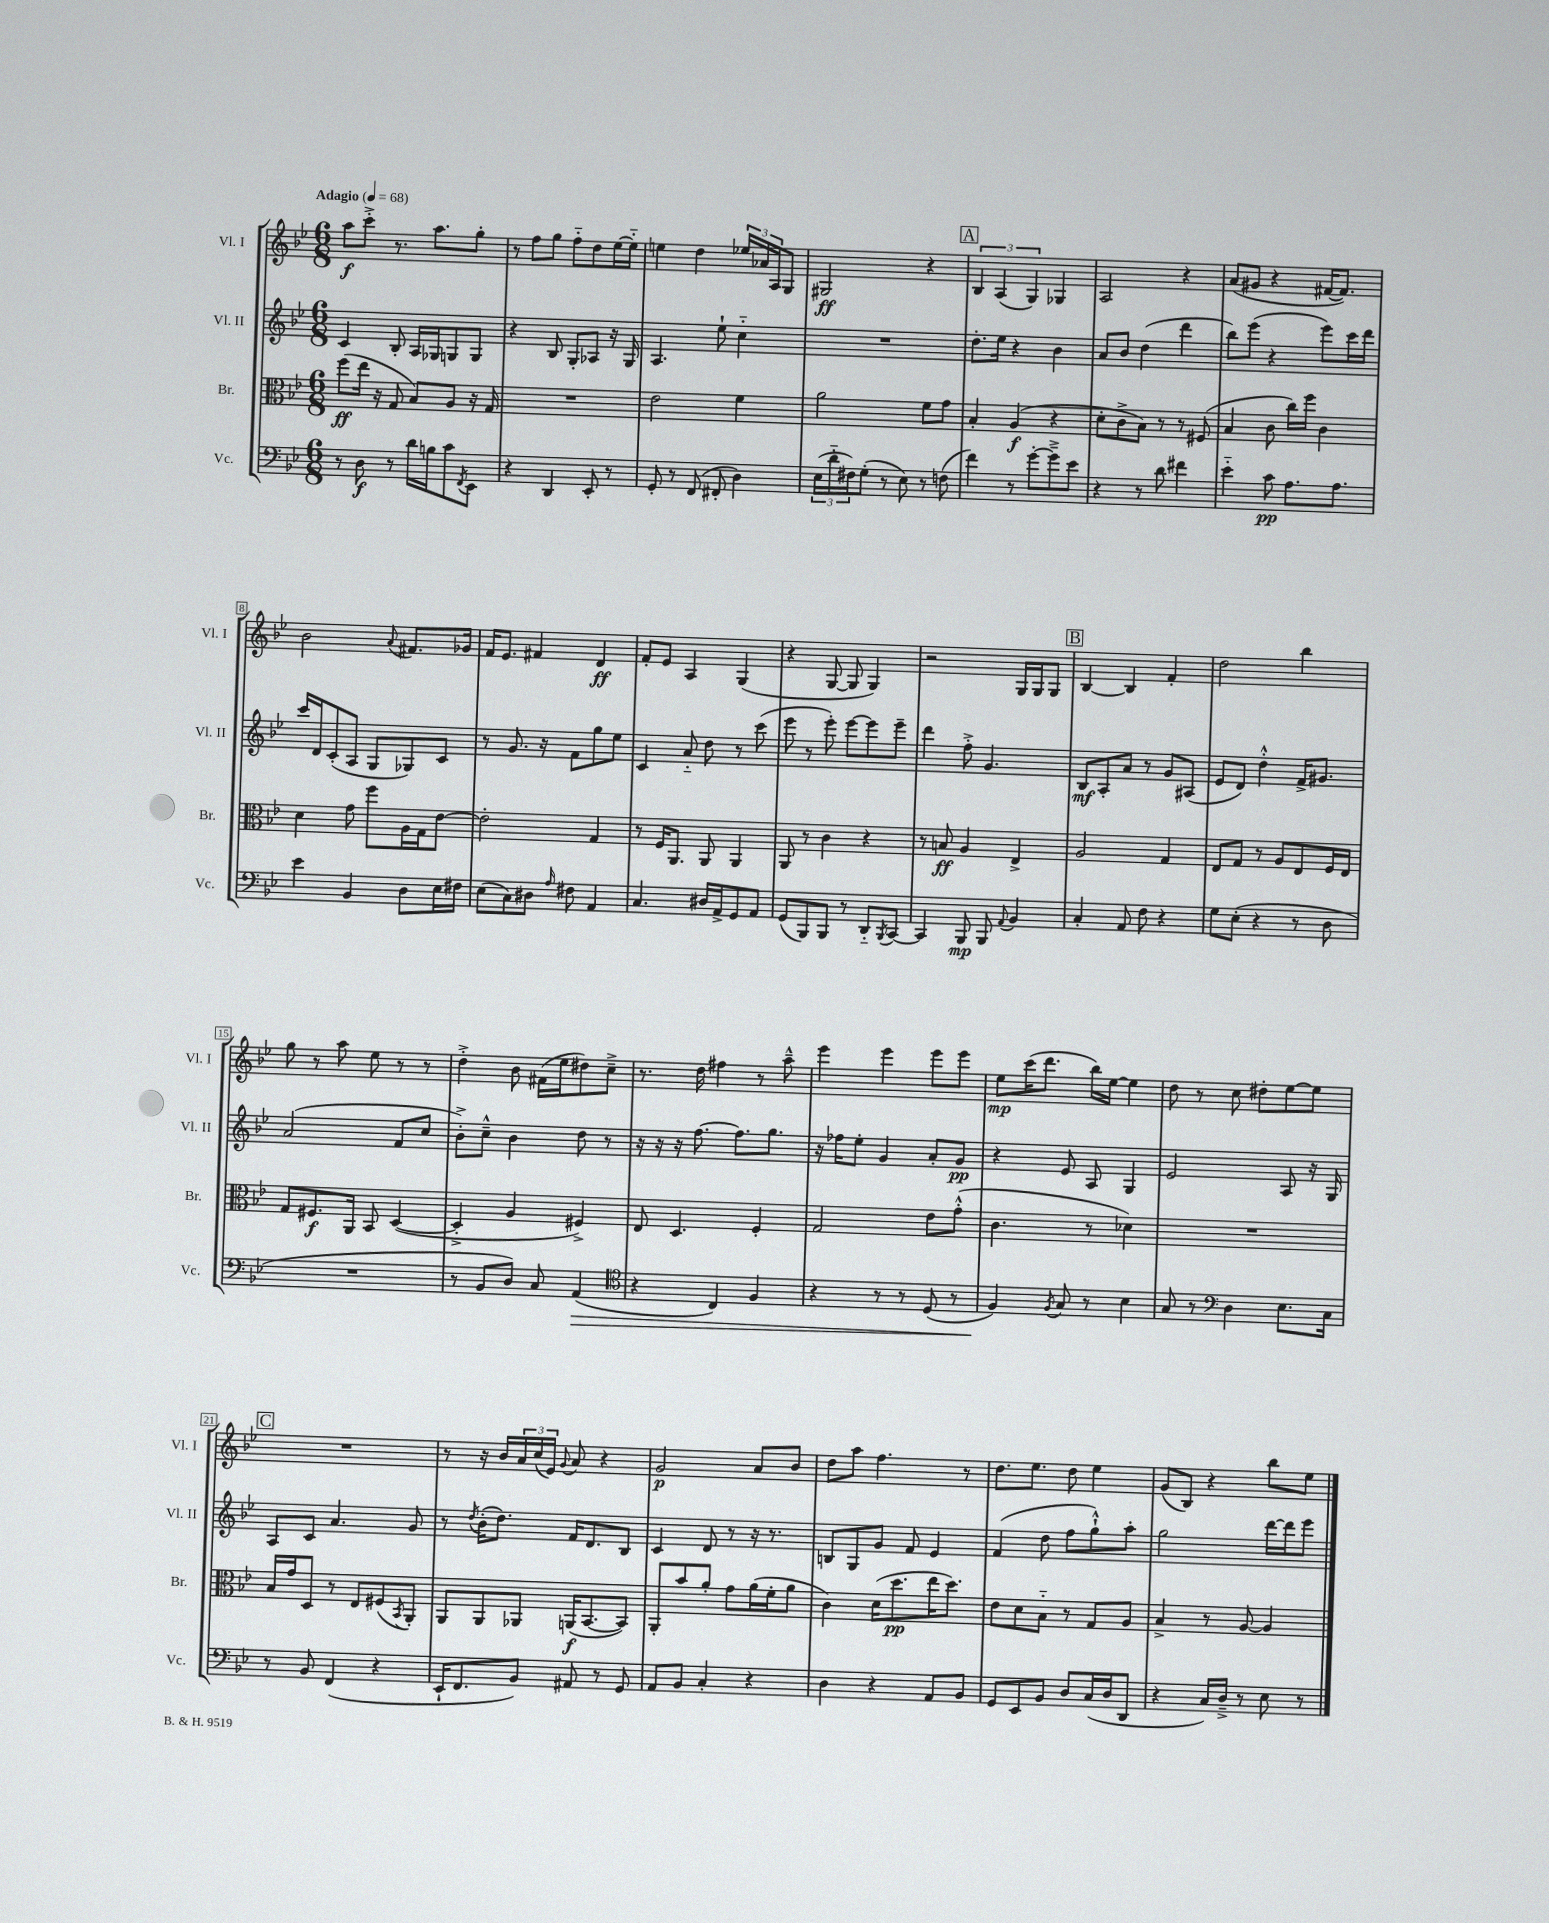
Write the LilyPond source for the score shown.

<<
\new StaffGroup <<
\new Staff = "s0" \with { instrumentName = "Vl. I" shortInstrumentName = "Vl. I" } {
    \clef treble \key bes \major \numericTimeSignature \time 6/8 \tempo "Adagio" 4 = 68
    a''8\f c'''8-.-> r8. a''8. g''8-. |
    r8 f''8 g''8 f''8-_ d''8 ees''16~ ees''16-_ |
    e''4 d''4 \tuplet 3/2 { ees''16 aes'16 a16 } g8 |
    gis2\ff r4 |
    \mark \markup { \box "A" } \tuplet 3/2 { bes4 a4( g4) } ges4 |
    a2 r4 |
    a'8( gis'8 r4 fis'16~ fis'8.) |
    bes'2 \appoggiatura { a'8 } fis'8. ges'16 |
    f'16 ees'8. fis'4 d'4\ff |
    f'8-. ees'8 a4 g4( |
    r4 g8~ g8 g4) |
    r2 g16 g16 g8 |
    \mark \markup { \box "B" } bes4~ bes4 f'4-. |
    d''2 bes''4 |
    g''8 r8 a''8 ees''8 r8 r8 |
    d''4-.-> bes'8 fis'16( ees''16 dis''8) c''8---> |
    r8. d''16 fis''4 r8 a''8---^ |
    ees'''4 ees'''4 ees'''8 ees'''8 |
    ees''8\mp c'''16( d'''8. bes''16) ees''16~ ees''4 |
    d''8 r8 c''8 dis''8-. ees''8~ ees''8 |
    \mark \markup { \box "C" } R2. |
    r8 r16 bes'16 \tuplet 3/2 { a'16 c''16( ees'16) } \appoggiatura { g'8 } a'8 r4 |
    g'2\p a'8 bes'8 |
    d''8 a''8 f''4. r8 |
    d''8. ees''8. d''8 ees''4 |
    g'8( bes8) r4 bes''8 ees''8 \bar "|." |
}
\new Staff = "s1" \with { instrumentName = "Vl. II" shortInstrumentName = "Vl. II" } {
    \clef treble \key bes \major \numericTimeSignature \time 6/8
    c'4 bes8-. a16 ges16 g8 g8 |
    r4 bes8 g8-. aes8 r16 g16 |
    a4. ees''8-! c''4-_ |
    R2. |
    \mark \markup { \box "A" } d''8.-. ees''16 r4 bes'4 |
    a'8 bes'8 d''4( d'''4 |
    bes''8) ees'''8( r4 ees'''8) c'''16 d'''16 |
    c'''16 d'16 c'8-.( a8 g8 ges8) c'8 |
    r8 g'8. r16 f'8 g''8 ees''8 |
    c'4 a'8-_ d''8 r8 c'''8( |
    ees'''8 r8 ees'''8-.) ees'''8~ ees'''8 ees'''8-- |
    d'''4 f''8-.-> g'4. |
    \mark \markup { \box "B" } bes8\mf a8-. a'8 r8 g'8 ais8( |
    ees'8 d'8) d''4-.-^ f'16-> gis'8. |
    a'2( f'8 c''8 |
    bes'8-.->) c''8---^ bes'4 d''8 r8 |
    r16 r16 r16 f''8.~ f''8. g''8. |
    r16 fes''16 ees''8-. g'4 a'8-. g'8\pp |
    r4 ees'8 a8 g4 |
    ees'2 a8 r16 g16 |
    \mark \markup { \box "C" } a8 c'8 a'4. g'8 |
    r8 \acciaccatura { d''8 } bes'16-.( d''8.) f'16 d'8. bes8 |
    c'4 d'8 r8 r16 r8. |
    b8 g8 g'8 f'8 ees'4 |
    f'4( d''8 f''8 g''8-!-^) a''8-. |
    g''2 d'''16~ d'''16 ees'''8 \bar "|." |
}
\new Staff = "s2" \with { instrumentName = "Br." shortInstrumentName = "Br." } {
    \clef alto \key bes \major \numericTimeSignature \time 6/8
    f''8\ff( ees''16 r16 g8 bes8) a8 r16 g16 |
    R2. |
    ees'2 f'4 |
    a'2 f'8 g'8 |
    \mark \markup { \box "A" } bes4-. a4\f( r4 |
    d'8-. c'8-> bes8) r8 r8 fis8( |
    bes4 c'8 c''16) f''16 c'4 |
    d'4 g'8 f''8 a16 g16 ees'8~ |
    ees'2-. g4 |
    r8 f16 a,8. a,8 a,4 |
    a,8 r8 c'4 r4 |
    r8 b8\ff a4 ees4-> |
    \mark \markup { \box "B" } a2 g4 |
    ees8 g8 r8 a8 ees8 f16 ees16 |
    g8 fis8.\f a,16 bes,8 d4~( |
    d4-.-> a4 fis4->) |
    ees8 d4. f4-. |
    g2 ees'8 g'8-.-^( |
    c'4. r8 des'4) |
    R2. |
    \mark \markup { \box "C" } bes16 g'16 d8 r8 ees8 fis8( \acciaccatura { bes,8 } a,8-.) |
    a,8 a,8 aes,8 a,16\f( bes,8.~ bes,8) |
    a,8-. bes'8 a'8-. g'8 a'16( f'16-. a'8 |
    c'4) d'16( d''8.\pp ees''16 d''8.) |
    ees'8 d'8 bes8-_ r8 g8 a8 |
    bes4-> r8 a8~ a4 \bar "|." |
}
\new Staff = "s3" \with { instrumentName = "Vc." shortInstrumentName = "Vc." } {
    \clef bass \key bes \major \numericTimeSignature \time 6/8
    r8 d8\f r8 d'16 b16 c'8 \acciaccatura { f,8 } ees,8 |
    r4 d,4 ees,8-. r8 |
    g,8-. r8 f,8( fis,8-. d4) |
    \tuplet 3/2 { ees16( d'16-_ fis16) } g8-.( r8 ees8) r8 f8( |
    \mark \markup { \box "A" } f'4) r8 g'8~-. g'8---> ees'8 |
    r4 r8 d'8 fis'4 |
    ees'4-_ c'8\pp a8. a8. |
    ees'4 bes,4 d8 ees16 fis16 |
    ees8( c8) dis8 \grace { a16 } fis8 a,4 |
    c4. dis16 a,16-> g,8 a,8 |
    g,8( bes,,8) bes,,8 r8 d,8-_ \acciaccatura { bes,,8 } c,8~ |
    c,4 bes,,8\mp bes,,8 \appoggiatura { a,8 } bes,4 |
    \mark \markup { \box "B" } c4-. a,8 f8 r4 |
    g8 ees8-.( r4 r8 d8 |
    R2. |
    r8 bes,8 d8) c8 a,4\>( |
    \clef tenor r4 c4) f4 |
    r4 r8 r8 d8( r8 |
    f4\!) \acciaccatura { f8 } g8 r8 bes4 |
    g8 r8 \clef bass d4 ees8. c16 |
    \mark \markup { \box "C" } r8 bes,8 f,4( r4 |
    ees,16-! f,8. bes,8) ais,8 r8 g,8 |
    a,8 bes,8 c4-. r4 |
    d4 r4 a,8 bes,8 |
    g,8 ees,8 bes,8 d8 c16( d16 d,8 |
    r4 c16) d16---> r8 ees8 r8 \bar "|." |
}
>>
>>
\layout { \context { \Score \override BarNumber.stencil = #(make-stencil-boxer 0.1 0.3 ly:text-interface::print) } }
